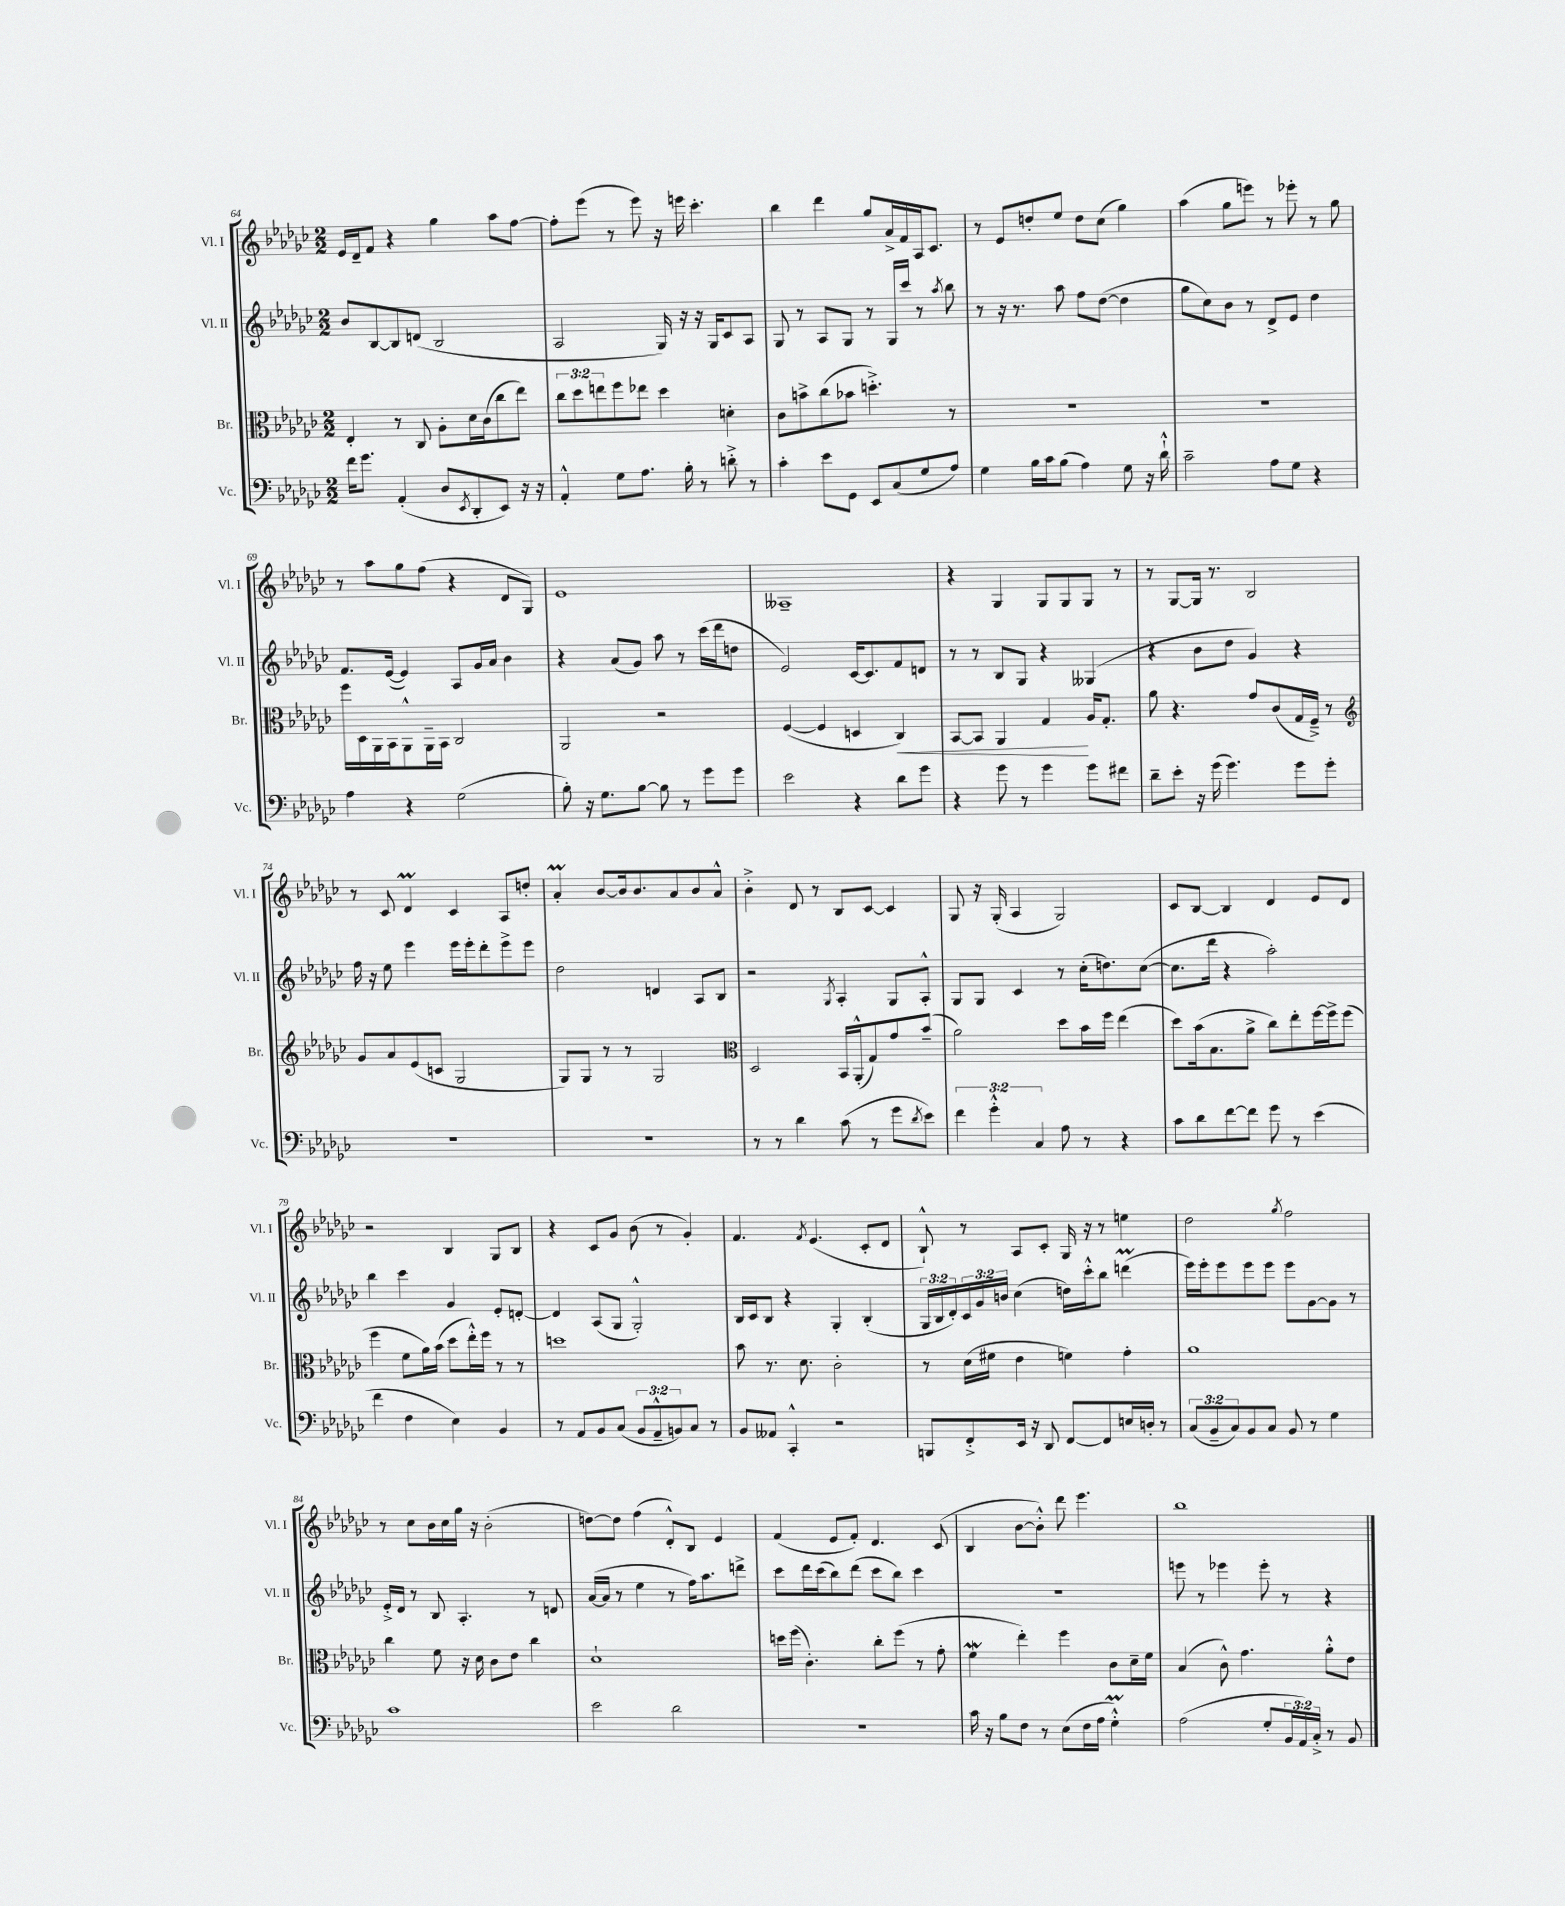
<<
\new StaffGroup <<
\new Staff = "s0" \with { instrumentName = "Vl. I" shortInstrumentName = "Vl. I" } {
    \clef treble \key ges \major \numericTimeSignature \time 2/2
    ees'16 des'16-- f'8 r4 ges''4 aes''8 f''8~ |
    f''8-. ees'''8( r8 ees'''8) r16 e'''16 ces'''4.-. |
    bes''4 des'''4 ges''8 aes'16-> f'16 aes16 ces'8. |
    r8 ees'8 d''8-. ees''8 d''8 ces''8( ges''4) |
    aes''4( ges''8 e'''8) r8 ees'''8-. r8 ges''8 |
    r8 aes''8 ges''8 f''8( r4 des'8 ges8) |
    ees'1 |
    aeses1-- |
    r4 ges4 ges8 ges8 ges8 r8 |
    r8 ges8~ ges16 r8. bes2 |
    r8 ces'8 des'4\prall ces'4 aes8 d''8-. |
    aes'4-.\prall bes'8~ bes'16 bes'8. aes'8 bes'8 aes'8-^ |
    bes'4-.-> des'8 r8 bes8 ces'8~ ces'4 |
    ges8 r16 ges16-.( aes4 ges2) |
    ces'8 bes8~ bes4 des'4 ees'8 des'8 |
    r2 bes4 ges8 bes8 |
    r4 ces'8 ges'8 bes'8( r8 ges'4-.) |
    f'4. \acciaccatura { f'8 } ees'4.( ces'8-. des'8 |
    bes8-!-^) r8 aes8 ces'8-. ges16 r16 r8 e''4 |
    des''2 \acciaccatura { ges''8 } f''2 |
    r8 ces''8 bes'16 ces''16 ges''16 r16 bes'2-.( |
    d''8~) d''8 f''4( des'8-.-^) bes8 ees'4 |
    f'4( ees'8 f'8-.) des'4. ces'8( |
    bes4 bes'8~ bes'8-.-^) des'''8 ees'''4. |
    bes''1 \bar "|." |
}
\new Staff = "s1" \with { instrumentName = "Vl. II" shortInstrumentName = "Vl. II" } {
    \clef treble \key ges \major \numericTimeSignature \time 2/2 \override Staff.TupletNumber.text = #tuplet-number::calc-fraction-text
    bes'8 bes8~ bes8 d'8( bes2 |
    aes2 ges16) r16 r16 ges16 ces'8 aes8 |
    ges8 r8 aes8 ges8 r8 ges16 ces'''16 r8 \acciaccatura { aes''8 } bes''8 |
    r8 r16 r8. aes''8 f''8 des''8~( des''4 |
    ges''8 ces''8) bes'8 r8 des'8-> ees'8 des''4 |
    f'8. ees'16~( ees'4) aes8 ges'16 aes'16 bes'4 |
    r4 aes'8( ges'8) aes''8 r8 ces'''16( des'''16 d''8 |
    ees'2) ces'16~ ces'8. f'8 d'8 |
    r8 r8 bes8 ges8 r4 geses4( |
    r4 bes'8 des''8 ges'4) r4 |
    f''16 r16 ees''8 ees'''4 ees'''16 ees'''16-. des'''8-. ees'''8-> ees'''8 |
    des''2 d'4 aes8 bes8 |
    r2 \acciaccatura { ges8 } aes4-. ges8 aes8-.-^ |
    ges8 ges8 ces'4 r8 ces''16-.( d''8.) ces''8~( |
    ces''8. des'''16 r4 aes''2-.) |
    bes''4 ces'''4 ges'4 ees'8-. d'8~-. |
    d'4 aes8( ges8 ges2-.-^) |
    bes16 ces'16 bes8 r4 ges4-. bes4-.( |
    \tuplet 3/2 { ges16 bes16 des'16-.) } \tuplet 3/2 { ces'16 ges'16 b'16 } ces''4( d''16) ces'''16-.-^ bes''8 d'''4\prall( |
    ees'''16) ees'''16-. ees'''8 ees'''8 ees'''8 ees'''8 ges'8~ ges'8 r8 |
    ees'16-.-> des'16 r8 bes8 aes4.-. r8 d'8 |
    aes'16~( aes'16 r8 ees''4 r8 f''16) aes''8. d'''8-> |
    ces'''8 des'''16 ces'''16( bes''8) des'''8( ces'''8 bes''8) ces'''4 |
    r1 |
    e'''8 r8 ees'''4 ees'''8-. r8 r4 \bar "|." |
}
\new Staff = "s2" \with { instrumentName = "Br." shortInstrumentName = "Br." } {
    \clef alto \key ges \major \numericTimeSignature \time 2/2 \override Staff.TupletNumber.text = #tuplet-number::calc-fraction-text
    ees4-. r8 ces8 aes8-. des'16 ces'16( ces''8 ees''8) |
    \tuplet 3/2 { ces''8 des''8 e''8 } f''8 ees''8 des''4 d'4-. |
    ces'8 b'8-> ces''8( bes'8 d''4.-.->) r8 |
    R1 |
    R1 |
    f''16 des16 aes,16 bes,16 aes,8-^ aes,16-- bes,16 ces2 |
    aes,2 r2 |
    f4~( f4 d4 ces4\<) |
    bes,8~ bes,8 aes,4 ges4\! aes16 ges8.-. |
    aes'8 r4. ges'8 ces'8( ges16 f16--->) r8 |
    \clef treble ges'8 aes'8 ees'8( c'8 ges2 |
    ges8) ges8 r8 r8 ges2 |
    \clef alto des2 bes,16 aes,16-.-^( ges8) ges'8 bes'8--( |
    aes'2) des''8 bes'16 f''16 ees''4( |
    des''8) bes'16( bes8. aes'8-> ces''8) ees''8-. f''16~ f''16-> f''8( |
    f''4 f'8 aes'16) bes'16( des''8 ees''16-.-^) f''16 r8 r8 |
    d''1 |
    bes'8 r8. des'8. ces'2-. |
    r8 des'16( fis'16 ees'4 f'4) ges'4-. |
    aes'1 |
    ces''4 f'8 r16 des'16 ces'8 ees'8 ces''4 |
    des'1-! |
    d''16 f''16( ces'4.-.) ces''8-. f''8( r8 ges'8-. |
    f'4\mordent ees''4-.) f''4 ces'8 des'16-- f'16 |
    bes4( ces'8-^) ges'4. aes'8-.-^ ees'8 \bar "|." |
}
\new Staff = "s3" \with { instrumentName = "Vc." shortInstrumentName = "Vc." } {
    \clef bass \key ges \major \numericTimeSignature \time 2/2 \override Staff.TupletNumber.text = #tuplet-number::calc-fraction-text
    f'16 ges'8. aes,4-.( des8 \acciaccatura { ees,8 } des,8-. ees,8) r16 r16 |
    aes,4-.-^ ges8 aes8. bes16-. r8 d'8-.-> r8 |
    ces'4-. ees'8 ges,8 ees,8 ces8( ges8 aes8) |
    ges4 bes16 ces'16 bes8( aes4) ges8 r16 des'16-!-^ |
    ces'2-- aes8 ges8 r4 |
    aes4 r4 ges2( |
    bes8-.) r16 ges8. bes8~ bes8 r8 ges'8 ges'8 |
    ees'2 r4 des'8 ges'8 |
    r4 ges'8 r8 ges'4 ges'8 fis'8 |
    des'8-- ees'8-. r16 ges'16( ges'4.) ges'8 ges'8-. |
    R1 |
    R1 |
    r8 r8 des'4 ces'8( r8 ges'8 \acciaccatura { des'8 } ees'8) |
    \tuplet 3/2 { f'4 ges'4-.-^ ces4 } aes8 r8 r4 |
    ces'8 des'8 f'8~ f'8 ges'8 r8 ees'4( |
    f'4 f4 ees4) bes,4 |
    r8 aes,8 bes,8 ces8( \tuplet 3/2 { bes,8 aes,8---^ b,8) } ces8 r8 |
    bes,8 aeses,8 ces,4-.-^ r2 |
    b,,8 f,8-.-> ees,16 r16 des,8 f,8~ f,8 e16 d16-. r8 |
    \tuplet 3/2 { ces8( bes,8-- ces8) } bes,8 ces8 bes,8 r8 ges4 |
    ces'1 |
    ees'2 des'2 |
    r1 |
    ces'16 r16 bes8 f8 r8 ees8( f16 aes16 ges4-.-^\prall) |
    aes2( ges8-. \tuplet 3/2 { bes,16 aes,16) ces16-.-> } r8 bes,8 \bar "|." |
}
>>
>>
\layout { \context { \Score currentBarNumber = #64 } }
